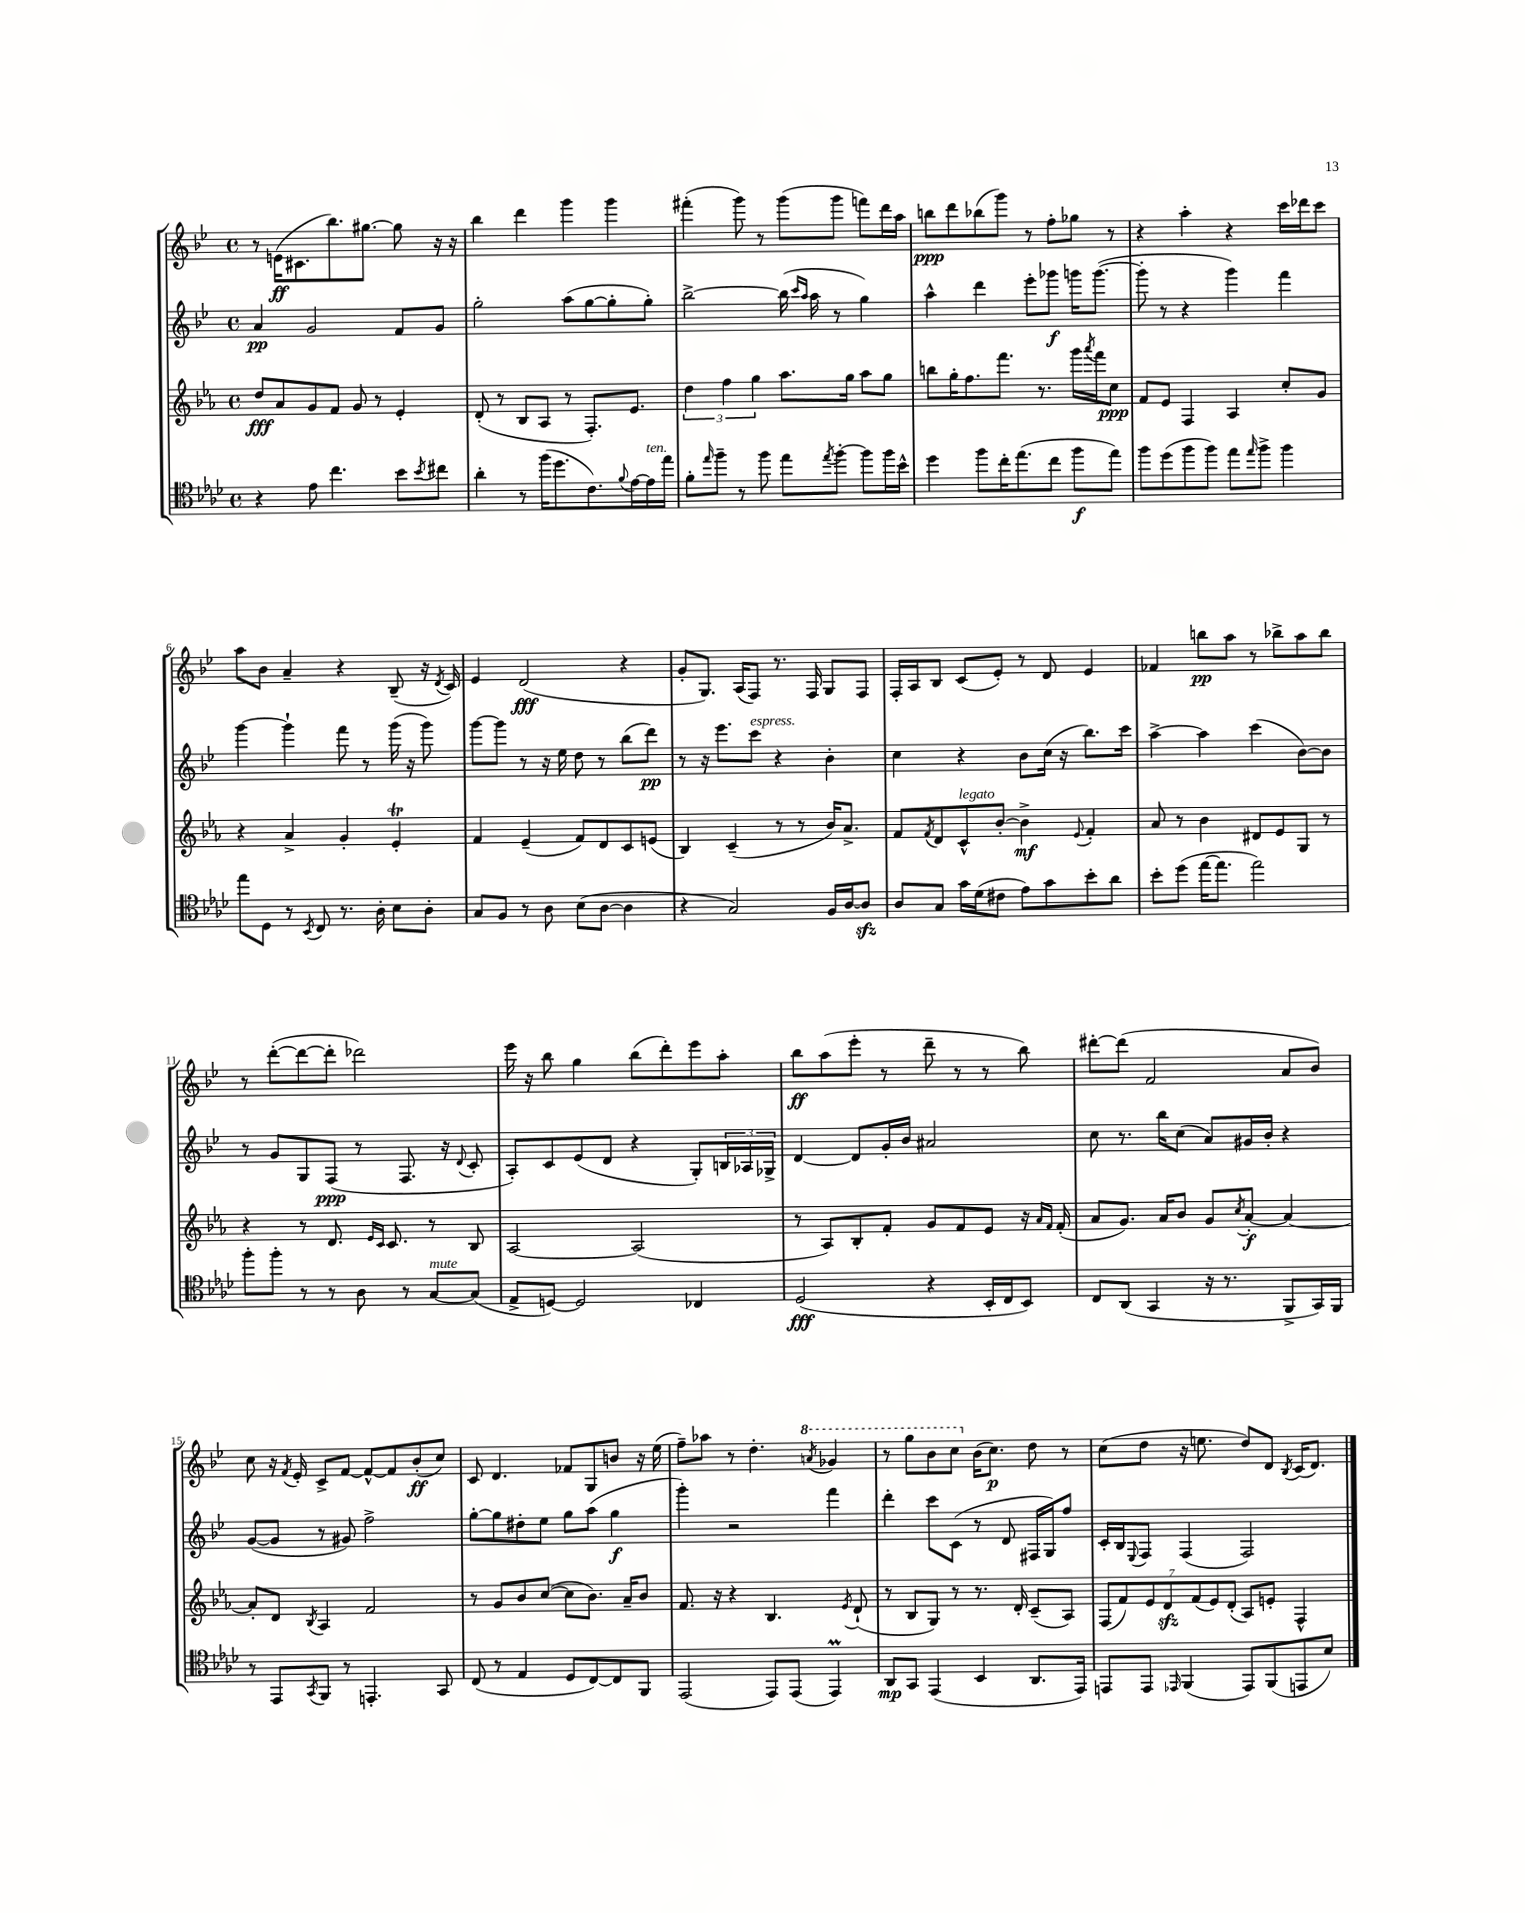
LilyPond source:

<<
\new StaffGroup <<
\new Staff = "s0" {
    \clef treble \key bes \major \defaultTimeSignature \time 4/4
    r8 e'16\ff( cis'8. bes''8.) gis''8.~ gis''8 r16 r16 |
    bes''4 d'''4 g'''4 g'''4 |
    fis'''4-.( g'''8) r8 g'''8( g'''8 f'''8) d'''16 a''16 |
    b''8\ppp d'''8 bes''8( g'''8) r8 f''8-. ges''8 r8 |
    r4 a''4-. r4 c'''16 des'''16 c'''8 |
    a''8 bes'8 a'4-- r4 bes8--( r16 \acciaccatura { d'8 } c'16) |
    ees'4 d'2\fff( r4 |
    g'8-. g8.) a16( f8) r8. f16 g8 f8 |
    f16-. a16 bes8 c'8( ees'8-.) r8 d'8 ees'4 |
    fes'4 b''8\pp a''8 r8 bes''8-> a''8 bes''8 |
    r8 d'''8~-.( d'''8~ d'''8-. des'''2) |
    ees'''16 r16 bes''8 g''4 bes''8( d'''8-.) ees'''8 a''8-. |
    bes''8\ff a''8( ees'''8-. r8 d'''8-- r8 r8 bes''8) |
    dis'''8~-. dis'''8( f'2 a'8 bes'8) |
    c''8 r16 \acciaccatura { f'8 } ees'16-. c'8-> f'8~ f'8~-^ f'8 bes'8-.\ff( c''8) |
    c'8 d'4. fes'8 g8 b'8 r16 ees''16( |
    f''8--) aes''8 r8 d''4.-. \ottava #1 \acciaccatura { a''8 } ges''4 |
    r8 g'''8 bes''8 c'''8 \ottava #0 bes'16( c''8.\p) d''8 r8 |
    c''8( d''8 r16 e''8. d''8) d'8 \acciaccatura { bes8 } c'16( d'8.) \bar "|." |
}
\new Staff = "s1" {
    \clef treble \key bes \major \defaultTimeSignature \time 4/4
    a'4\pp g'2 f'8 g'8 |
    g''2-. a''8( g''8~ g''8-. g''8-.) |
    bes''2~-> bes''16( \grace { c'''16 a''16 } a''16 r8 g''4) |
    a''4-^ d'''4 ees'''8-. ges'''8\f g'''16 g'''8.~( |
    g'''8-. r8 r4 g'''4) f'''4 |
    g'''4~ g'''4-! f'''8 r8 g'''16( r16 g'''8) |
    g'''8~ g'''8 r8 r16 ees''16 d''8 r8 bes''8( d'''8\pp) |
    r8 r16 ees'''8. c'''8^\markup { \italic "espress." } r4 bes'4-. |
    c''4 r4 bes'8 c''16( r16 bes''8.) c'''16 |
    a''4~-> a''4 c'''4( bes'8~) bes'8 |
    r8 g'8 g8 f8\ppp( r8 f8. r16 \appoggiatura { d'8 } c'8-. |
    a8-.) c'8 ees'8( d'8 r4 g8-.) \tuplet 3/2 { b16 aes16 ges16-> } |
    d'4~ d'8 g'16-. bes'16 ais'2 |
    c''8 r8. bes''16 c''8( a'8) gis'16 bes'16-. r4 |
    g'8~( g'8 r8 gis'8) f''2-> |
    g''8~-. g''8 dis''8-. ees''8 g''8 a''8( g''4\f |
    g'''4-.) r2 f'''4 |
    d'''4-. c'''8 c'8( r8 d'8 fis16 g16) f''8 |
    c'16-. bes16 \appoggiatura { ees8 } f8 f4( f2) \bar "|." |
}
\new Staff = "s2" {
    \clef treble \key ees \major \defaultTimeSignature \time 4/4
    d''8\fff aes'8 g'8 f'8 g'8 r8 ees'4-. |
    d'8-.( r8 bes8 aes8 r8 f8.-.) ees'8. |
    \tuplet 3/2 { d''4 f''4 g''4 } aes''8. g''16 aes''8 g''8 |
    b''8 g''16-. f''8. f'''8. r8. g'''16 \acciaccatura { aes'''8 } f'''16 c''8\ppp |
    f'8 ees'8 f4 aes4 c''8-. g'8 |
    r4 aes'4-> g'4-. ees'4-.\trill |
    f'4 ees'4--( f'8) d'8 c'8 e'8( |
    bes4) c'4--( r8 r8 bes'16) aes'8.-> |
    f'8 \acciaccatura { f'8 } d'8 c'8-^^\markup { \italic "legato" } bes'8~-. bes'4->\mf \appoggiatura { ees'8 } f'4-. |
    aes'8 r8 bes'4 dis'8 ees'8 g8 r8 |
    r4 r8 d'8. \grace { ees'16 c'16 } c'8. r8 bes8 |
    aes2~ aes2( |
    r8 aes8) bes8-. f'8-. g'8 f'8 ees'8 r16 \grace { aes'16 f'16 } f'16-.( |
    aes'8 g'8.) aes'16 bes'8 g'8 \acciaccatura { c''8 } aes'8~-.\f aes'4~ |
    aes'8-. d'8 \acciaccatura { bes8 } aes4 f'2 |
    r8 g'8 bes'8 c''8~( c''8 bes'8.) aes'16-- bes'8 |
    f'8. r16 r4 bes4. \acciaccatura { ees'8 } d'8-!( |
    r8 bes8 g8) r8 r8. d'16-. c'8--( aes8) |
    \tuplet 7/4 { f8( f'8) ees'8 d'8\sfz f'8( ees'8) d'8-.( } aes8) e'8-. f4-^ \bar "|." |
}
\new Staff = "s3" {
    \clef tenor \key aes \major \defaultTimeSignature \time 4/4
    r4 ees'8 c''4. bes'8 \acciaccatura { bes'8 } cis''8 |
    aes'4-. r8 f''16( des''8. c'8.) \appoggiatura { f'8 } ees'16~ ees'16^\markup { \italic "ten." } ees''16 |
    f'8-. \grace { ees''16 } f''8-- r8 f''8 ees''8 \acciaccatura { ees''8 } f''8~-. f''8 f''16 bes'16-^ |
    des''4 f''8 c''16-. ees''8.( c''8 f''8\f ees''8) |
    f''8 des''8( f''8 f''8) ees''8 \grace { ees''16 } f''8-> f''4 |
    ees''8 des8 r8 \acciaccatura { bes,8 } c8 r8. aes16-. bes8 aes8-. |
    g8 f8 r8 aes8 bes8( aes8~ aes4 |
    r4 g2) f16 aes16~ aes8\sfz |
    aes8 g8 g'16 des'16( cis'8 ees'8) g'8 bes'8-. aes'8 |
    bes'8-. des''8( ees''16~ ees''8. ees''2) |
    f''8-. f''8-. r8 r8 aes8 r8 g8~^\markup { \italic "mute" } g8( |
    ees8-> d8~) d2 ces4 |
    des2\fff( r4 bes,16-. c16 bes,8) |
    c8 aes,8( g,4 r16 r8. f,8-> g,16) f,16 |
    r8 ees,8 \acciaccatura { g,8 } f,8 r8 e,4.-. g,8 |
    c8( r8 ees4 des8 c8~) c8 f,8 |
    ees,2( ees,8) ees,8( ees,4\prall) |
    aes,8\mp g,8 ees,4( bes,4 aes,8. ees,16) |
    e,8 e,8 \grace { ees,16 } f,4( ees,8) f,8( e,8 bes8) \bar "|." |
}
>>
>>
